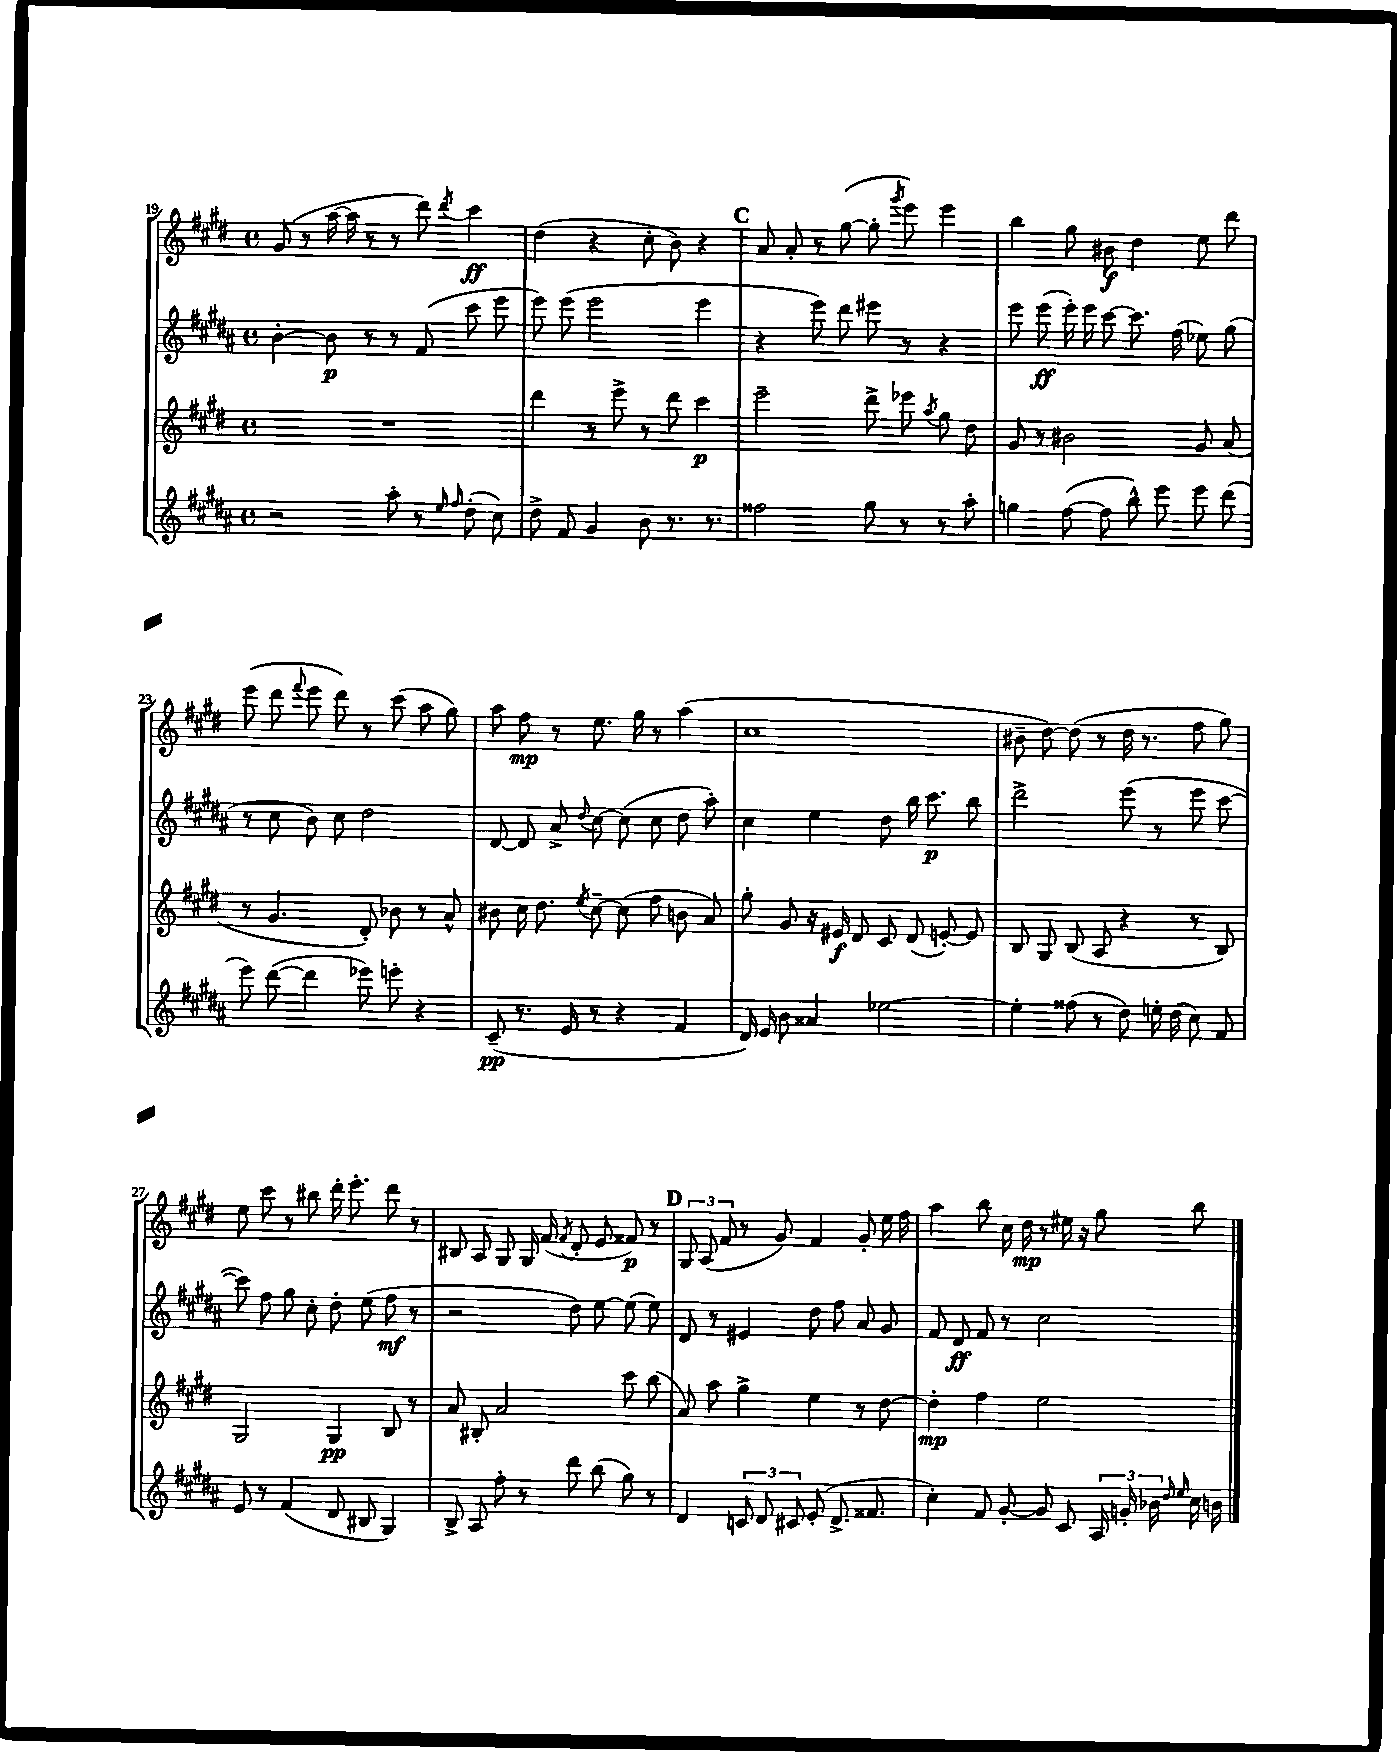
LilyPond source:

<<
\new StaffGroup <<
\new Staff = "s0" {
    \clef treble \key e \major \defaultTimeSignature \time 4/4
    \autoBeamOff gis'8( r8 a''16~ a''16 r8 r8 dis'''8) \acciaccatura { dis'''8 } cis'''4\ff |
    dis''4( r4 cis''8-. b'8) r4 |
    \mark \markup { \bold "C" } a'8 a'8-. r8 gis''8~( gis''8-. \acciaccatura { gis'''8 } e'''8) e'''4 |
    b''4 gis''8 bis'8\f dis''4 e''8 dis'''8 |
    e'''8( dis'''8 \appoggiatura { fis'''8 } e'''8 dis'''8) r8 cis'''8( a''8 gis''8) |
    a''8 fis''8\mp r8 e''8. gis''16 r8 a''4( |
    cis''1 |
    bis'8-- dis''8~) dis''8( r8 dis''16 r8. fis''8 gis''8) |
    e''8 cis'''8 r8 bis''8 dis'''16-. e'''8.-. dis'''8 r8 |
    bis8 a8 gis8 gis16 fis'16( \acciaccatura { fis'8 } dis'8-. e'8 fisis'8\p) r8 |
    \mark \markup { \bold "D" } \tuplet 3/2 { gis8 a8( fis'8 } r8 gis'8) fis'4 gis'8-. e''16 fis''16 |
    a''4 b''8 cis''16 dis''16\mp r8 eis''16 r16 gis''8 b''8 \bar "|." |
}
\new Staff = "s1" {
    \clef treble \key b \major \defaultTimeSignature \time 4/4
    \autoBeamOff b'4~-. b'8\p r8 r8 fis'8( cis'''8 e'''8 |
    e'''8) e'''8( e'''2 e'''4 |
    \mark \markup { \bold "C" } r4 e'''8) dis'''8 eis'''8 r8 r4 |
    e'''8 e'''8\ff( e'''16-.) e'''16 cis'''8~ cis'''8. fis''16( ees''8) gis''8( |
    r8 cis''8 b'8) cis''8 dis''2 |
    dis'8~ dis'8 ais'8-> \appoggiatura { dis''8 } cis''8~ cis''8( cis''8 dis''8 ais''8-.) |
    cis''4 e''4 dis''8 b''16 cis'''8.\p b''8 |
    dis'''2-> e'''8( r8 e'''8 cis'''8~ |
    cis'''8) fis''8 gis''8 cis''8-. dis''8-. e''8( fis''8\mf r8 |
    r2 dis''8) e''8~ e''8( e''8) |
    \mark \markup { \bold "D" } dis'8 r8 eis'4 dis''8 fis''8 ais'8 gis'8 |
    fis'8 dis'8\ff fis'8 r8 cis''2 \bar "|." |
}
\new Staff = "s2" {
    \clef treble \key e \major \defaultTimeSignature \time 4/4
    \autoBeamOff R1 |
    dis'''4 r8 e'''8-> r8 dis'''8 cis'''4\p |
    \mark \markup { \bold "C" } e'''2-- dis'''8-> ees'''8 \acciaccatura { a''8 } gis''8 dis''8 |
    gis'8 r8 bis'2 gis'8 a'8( |
    r8 gis'4. dis'8-.) bes'8 r8 a'8-^ |
    bis'8 cis''16 dis''8. \acciaccatura { e''8 } cis''8~-- cis''8( fis''8 b'8 a'8) |
    gis''8-. gis'8 r16 eis'16\f dis'8 cis'8 dis'8( e'8~-.) e'8 |
    b8 gis8 b8( a8 r4 r8 b8) |
    gis2 gis4\pp b8 r8 |
    a'8 bis8-. a'2 cis'''8 b''8( |
    \mark \markup { \bold "D" } a'8) a''8 gis''4-> e''4 r8 dis''8~ |
    dis''4-.\mp fis''4 e''2 \bar "|." |
}
\new Staff = "s3" {
    \clef treble \key b \major \defaultTimeSignature \time 4/4
    \autoBeamOff r2 ais''8-. r8 \grace { e''16 fis''16 } dis''8-.( cis''8) |
    dis''8-> fis'8 gis'4 b'8 r8. r8. |
    \mark \markup { \bold "C" } fisis''2 gis''8 r8 r8 ais''8-. |
    g''4 fis''8~( fis''8 b''8-^) e'''8 e'''8 dis'''8( |
    e'''8) dis'''8~( dis'''4 ees'''8) e'''8-. r4 |
    cis'8--\pp( r8. e'16 r8 r4 fis'4 |
    dis'16) e'16 b'8 aisis'4 ees''2~ |
    ees''4-. fisis''8( r8 dis''8) e''16-. dis''16( cis''8) fis'8 |
    e'8 r8 fis'4( dis'8 bis8 gis4) |
    b8-> ais8 fis''8-. r8 dis'''8 b''8( gis''8) r8 |
    \mark \markup { \bold "D" } dis'4 \tuplet 3/2 { c'8 dis'8 cis'8 } e'8-.( dis'8.-> fisis'8. |
    cis''4-.) fis'8 gis'8~-. gis'8 cis'8 \tuplet 3/2 { ais16 g'16-. bes'16 } \grace { dis''16 e''16 } cis''16 b'16 \bar "|." |
}
>>
>>
\layout { \context { \Score currentBarNumber = #19 } }
